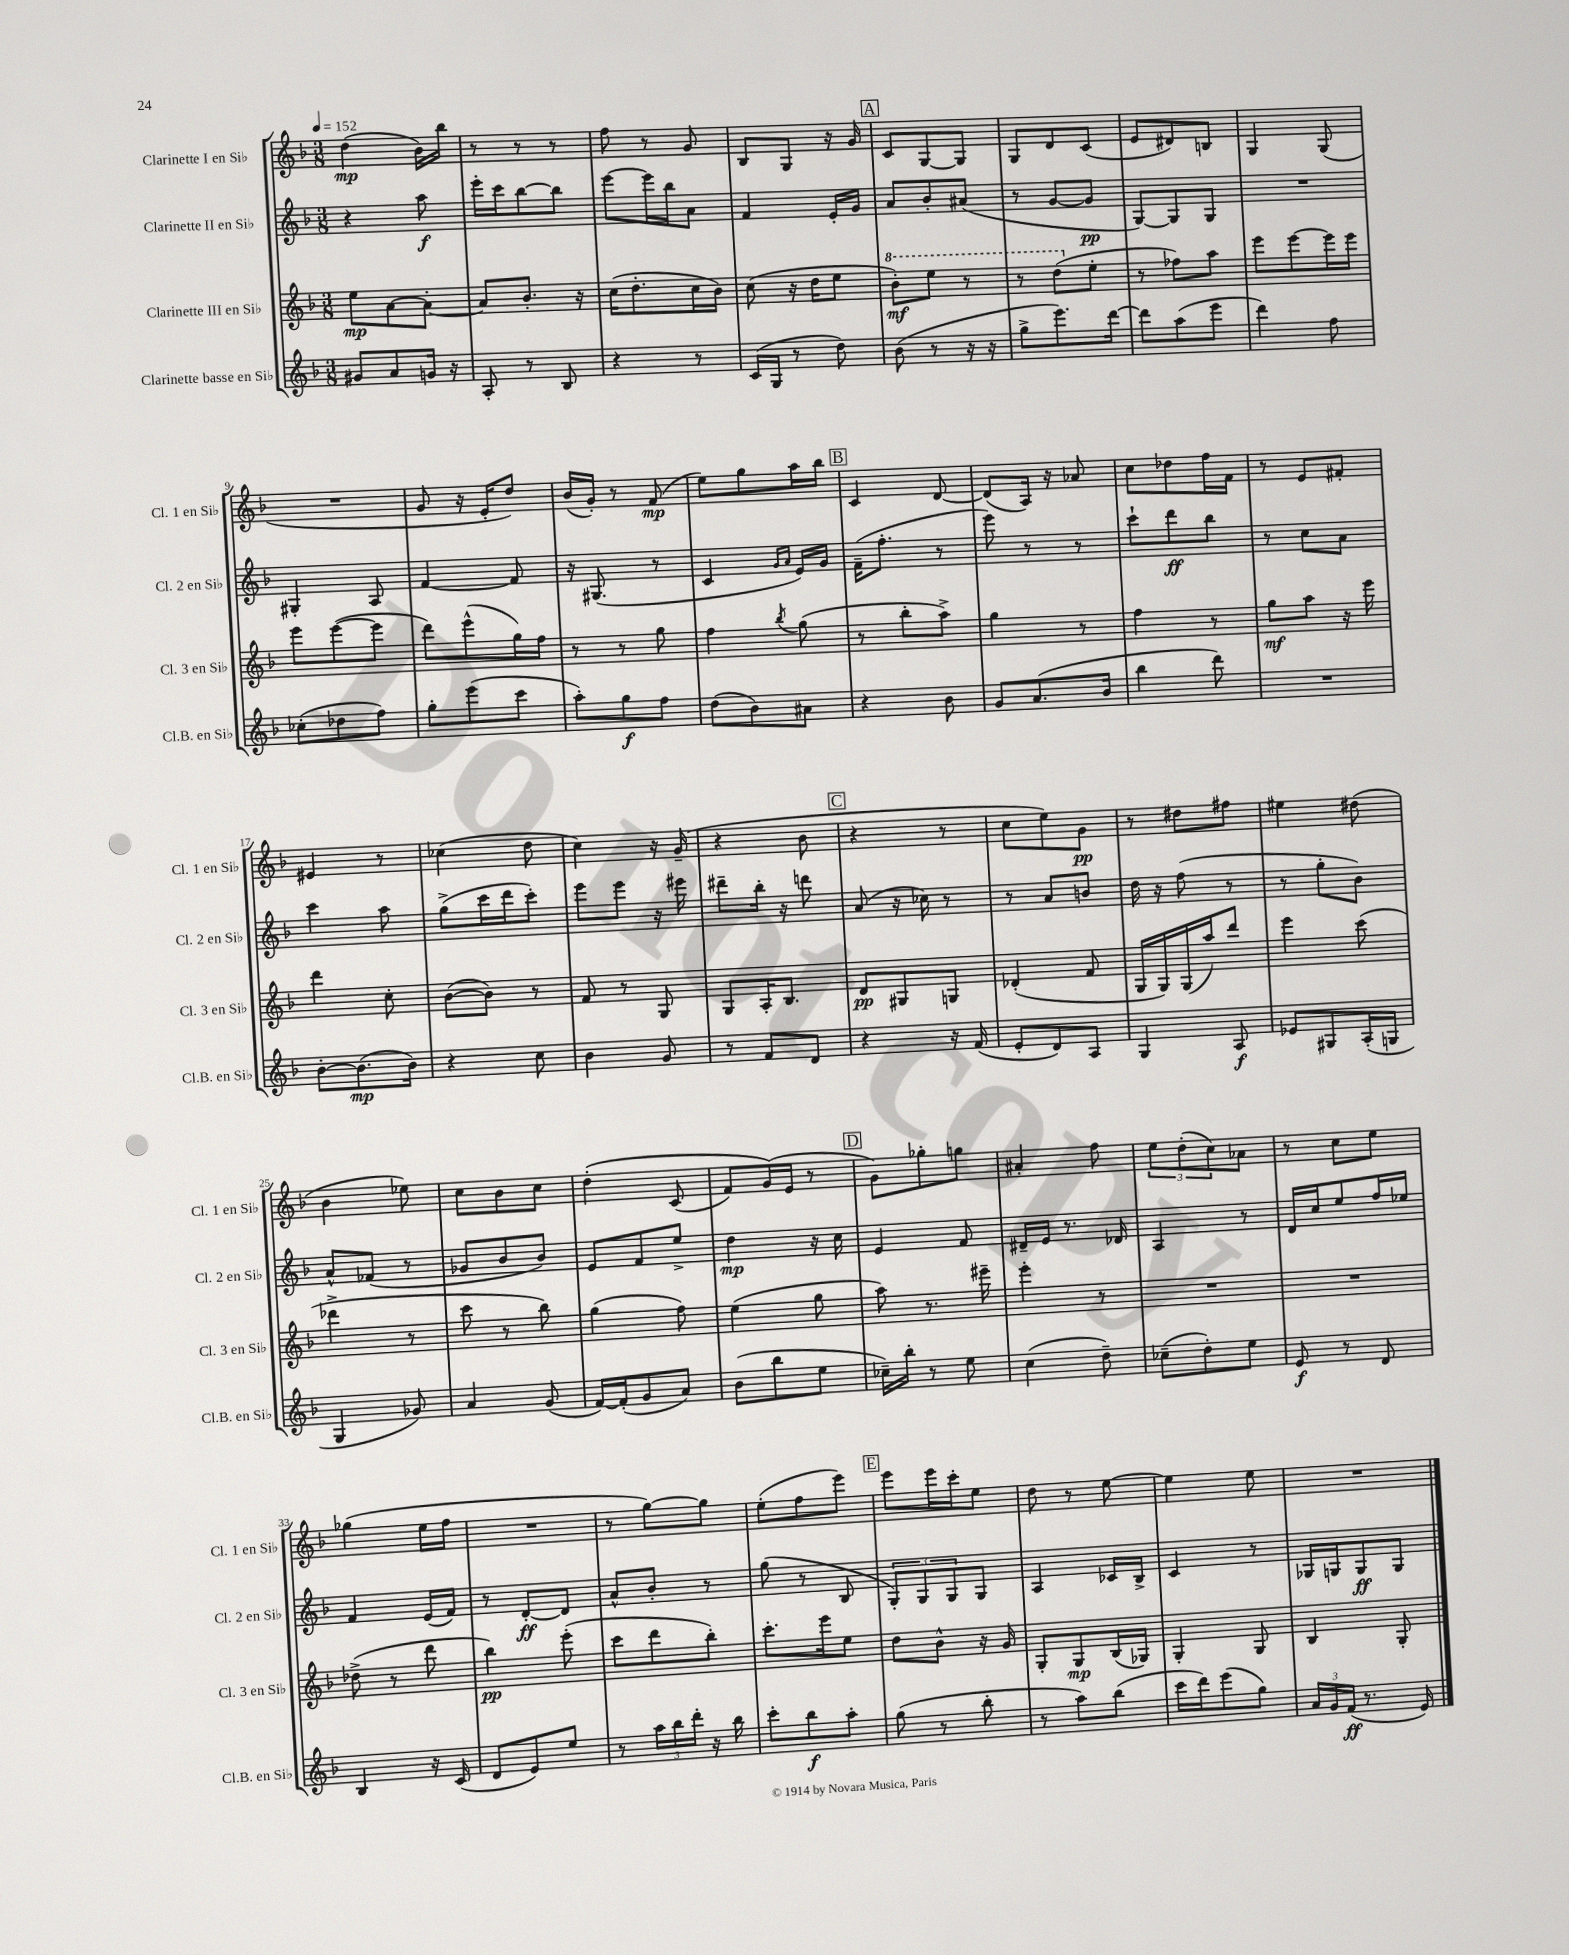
<<
\new StaffGroup <<
\new Staff = "s0" \with { instrumentName = "Clarinette I en Sib" shortInstrumentName = "Cl. 1 en Sib" } {
    \clef treble \key f \major \numericTimeSignature \time 3/8 \tempo 4 = 152
    d''4\mp( bes'16) bes''16 |
    r8 r8 r8 |
    f''8 r8 g'8 |
    bes8 g8 r16 g'16 |
    \mark \markup { \box "A" } c'8 g8~ g8 |
    g8 d'8 c'8( |
    e'8 dis'8) b8 |
    g4 g8( |
    R4. |
    g'8 r16 e'16-. d''8) |
    bes'16( g'16-.) r8 f'8\mp( |
    e''8) g''8 a''16 bes''16 |
    \mark \markup { \box "B" } c'4 d'8~ |
    d'8( a16) r16 aes'8 |
    c''8 des''8 f''16 f'16 |
    r8 e'8 fis'8-. |
    eis'4 r8 |
    ces''4( d''8 |
    c''4) r16 g'16--( |
    r4 bes'8 |
    \mark \markup { \box "C" } r4 r8 |
    c''8 e''8) g'8\pp |
    r8 dis''8 fis''8 |
    eis''4 dis''8( |
    bes'4 ees''8) |
    c''8 bes'8 c''8 |
    d''4-.\( c'8( |
    f'8) g'16(\) e'16 r8 |
    \mark \markup { \box "D" } g'8) ges''8-. g''8 |
    ais'4-. f''8 |
    \tuplet 3/2 { e''8 d''8-.( c''8) } aes'8 |
    r8 c''8 e''8 |
    ges''4( e''16 f''16 |
    R4. |
    r8 g''8~) g''8 |
    e''8-.( f''8 e'''8) |
    \mark \markup { \box "E" } e'''8 e'''16 c'''16-. e''8 |
    d''8 r8 e''8~ |
    e''4 e''8 |
    R4. \bar "|." |
}
\new Staff = "s1" \with { instrumentName = "Clarinette II en Sib" shortInstrumentName = "Cl. 2 en Sib" } {
    \clef treble \key f \major \numericTimeSignature \time 3/8
    r4 a''8\f |
    e'''16-. c'''16 bes''8~ bes''8 |
    e'''8~ e'''16 bes''16 a'8 |
    f'4 e'16-. g'16 |
    \mark \markup { \box "A" } a'8 bes'8-. ais'8( |
    r8 g'8~ g'8\pp |
    g8~) g8 g8 |
    R4. |
    gis4-. a8 |
    f'4~ f'8 |
    r16 gis8.( r8 |
    c'4 \grace { g'16 a'16 } e'16) g'16 |
    \mark \markup { \box "B" } f'16--( f''8.-. r8 |
    e'''8) r8 r8 |
    c'''8-! d'''8\ff bes''8 |
    r8 c''8 a'8 |
    c'''4 a''8 |
    g''8->( c'''16 d'''16 c'''8-.) |
    e'''8 e'''8 r16 eis'''16 |
    dis'''8-- bes''16-. r16 d'''8 |
    \mark \markup { \box "C" } a'8( r16 ces''16) r8 |
    r8 a'8 b'8 |
    d''16 r16 f''8( r8 |
    r8 g''8-. bes'8) |
    a'8-^ fes'8( r8 |
    ges'8 bes'8 bes'8) |
    e'8 f'8 e''8-> |
    d''4\mp r16 c''16 |
    \mark \markup { \box "D" } e'4 f'8 |
    dis'16-- e'16 r8. des'16 |
    a4 r8 |
    d'16 c''16 e''8 f''16 ees''16 |
    f'4 e'16( f'16) |
    r8 d'8~-.\ff d'8 |
    a'8-^ bes'8-. r8 |
    g''8( r8 bes8 |
    \mark \markup { \box "E" } \tuplet 3/2 { g8-.) g8 g8 } g8 |
    a4 ces'16 bes16-> |
    c'4 r8 |
    ges16 g16 g8\ff g8 \bar "|." |
}
\new Staff = "s2" \with { instrumentName = "Clarinette III en Sib" shortInstrumentName = "Cl. 3 en Sib" } {
    \clef treble \key f \major \numericTimeSignature \time 3/8
    e''8\mp a'8~ a'8~-. |
    a'8 bes'8.-. r16 |
    c''16( d''8.-. c''16 bes'16) |
    c''8( r16 d''16 e''8 |
    \mark \markup { \box "A" } \ottava #1 bes''8-.\mf) e'''8 r8 |
    r8 d'''8( \ottava #0 e''8-. |
    r8 fes''8) a''8 |
    e'''8 e'''8~ e'''16 e'''16 |
    e'''8 e'''8~( e'''8 |
    d'''8) e'''8-^( g''16) f''16 |
    r8 r8 g''8 |
    f''4 \acciaccatura { bes''8 } g''8( |
    \mark \markup { \box "B" } r8 bes''8-. a''8->) |
    g''4 r8 |
    f''4 r8 |
    g''8\mf a''8 r16 e'''16 |
    d'''4 c''8-. |
    bes'8~( bes'8) r8 |
    f'8 r8 g8 |
    g8 a16-. bes8. |
    \mark \markup { \box "C" } d'8\pp gis8 g8 |
    des'4-.( f'8 |
    g16 g16) g16( a''16) d'''8 |
    e'''4 c'''8( |
    des'''4-> r8 |
    c'''8 r8 bes''8) |
    g''4( f''8) |
    e''4( g''8 |
    \mark \markup { \box "D" } a''8) r8. eis'''16-- |
    e'''4-. r8 |
    R4. |
    R4. |
    des''8->( r8 d'''8 |
    bes''4\pp) e'''8-.( |
    c'''8 d'''8 bes''8-.) |
    c'''8.-. e'''16 e''8 |
    \mark \markup { \box "E" } d''8 bes'8-^ r16 g'16 |
    g8-. g8\mp bes16( ges16) |
    g4-. g8 |
    bes4 g8-. \bar "|." |
}
\new Staff = "s3" \with { instrumentName = "Clarinette basse en Sib" shortInstrumentName = "Cl.B. en Sib" } {
    \clef treble \key f \major \numericTimeSignature \time 3/8
    gis'8 a'8 g'16 r16 |
    a8-. r8 bes8 |
    r4 r8 |
    c'16( g16 r8 d''8) |
    \mark \markup { \box "A" } bes'8( r8 r16 r16 |
    g''8-> e'''8.) d'''16~ |
    d'''8 a''8( e'''8 |
    d'''4) f''8 |
    ces''8-.( des''8 f''8) |
    g''8-. e'''8( c'''8 |
    a''8-.) g''8\f f''8 |
    d''8( bes'8) ais'8 |
    \mark \markup { \box "B" } r4 bes'8 |
    g'8 a'8.( bes'16 |
    bes''4 d'''8) |
    R4. |
    bes'8~-. bes'8.\mp( bes'16) |
    r4 c''8 |
    bes'4 g'8 |
    r8 f'8 d'8 |
    \mark \markup { \box "C" } r4 r16 f'16( |
    e'8-. d'8) a8 |
    g4 a8\f |
    ees'8 gis8 a16-.( g16 |
    g4 ges'8) |
    a'4 g'8( |
    f'16~) f'16-.( g'8 a'8) |
    bes'8( bes''8 e''8 |
    \mark \markup { \box "D" } ces''16--) bes''16-. r8 e''8 |
    c''4( d''8--) |
    ces''8--( d''8-.) e''8 |
    e'8\f r8 d'8 |
    bes4 r16 c'16( |
    d'8 e'8) e''8 |
    r8 \tuplet 3/2 { a''16 bes''16 d'''16-. } r16 bes''16 |
    c'''8-. bes''8\f a''8-. |
    \mark \markup { \box "E" } g''8( r8 bes''8-. |
    r8 a''8) bes''8( |
    c'''16 d'''16) e'''8( g''8) |
    \tuplet 3/2 { a'16 g'16 f'16\ff( } r8. e'16) \bar "|." |
}
>>
>>
